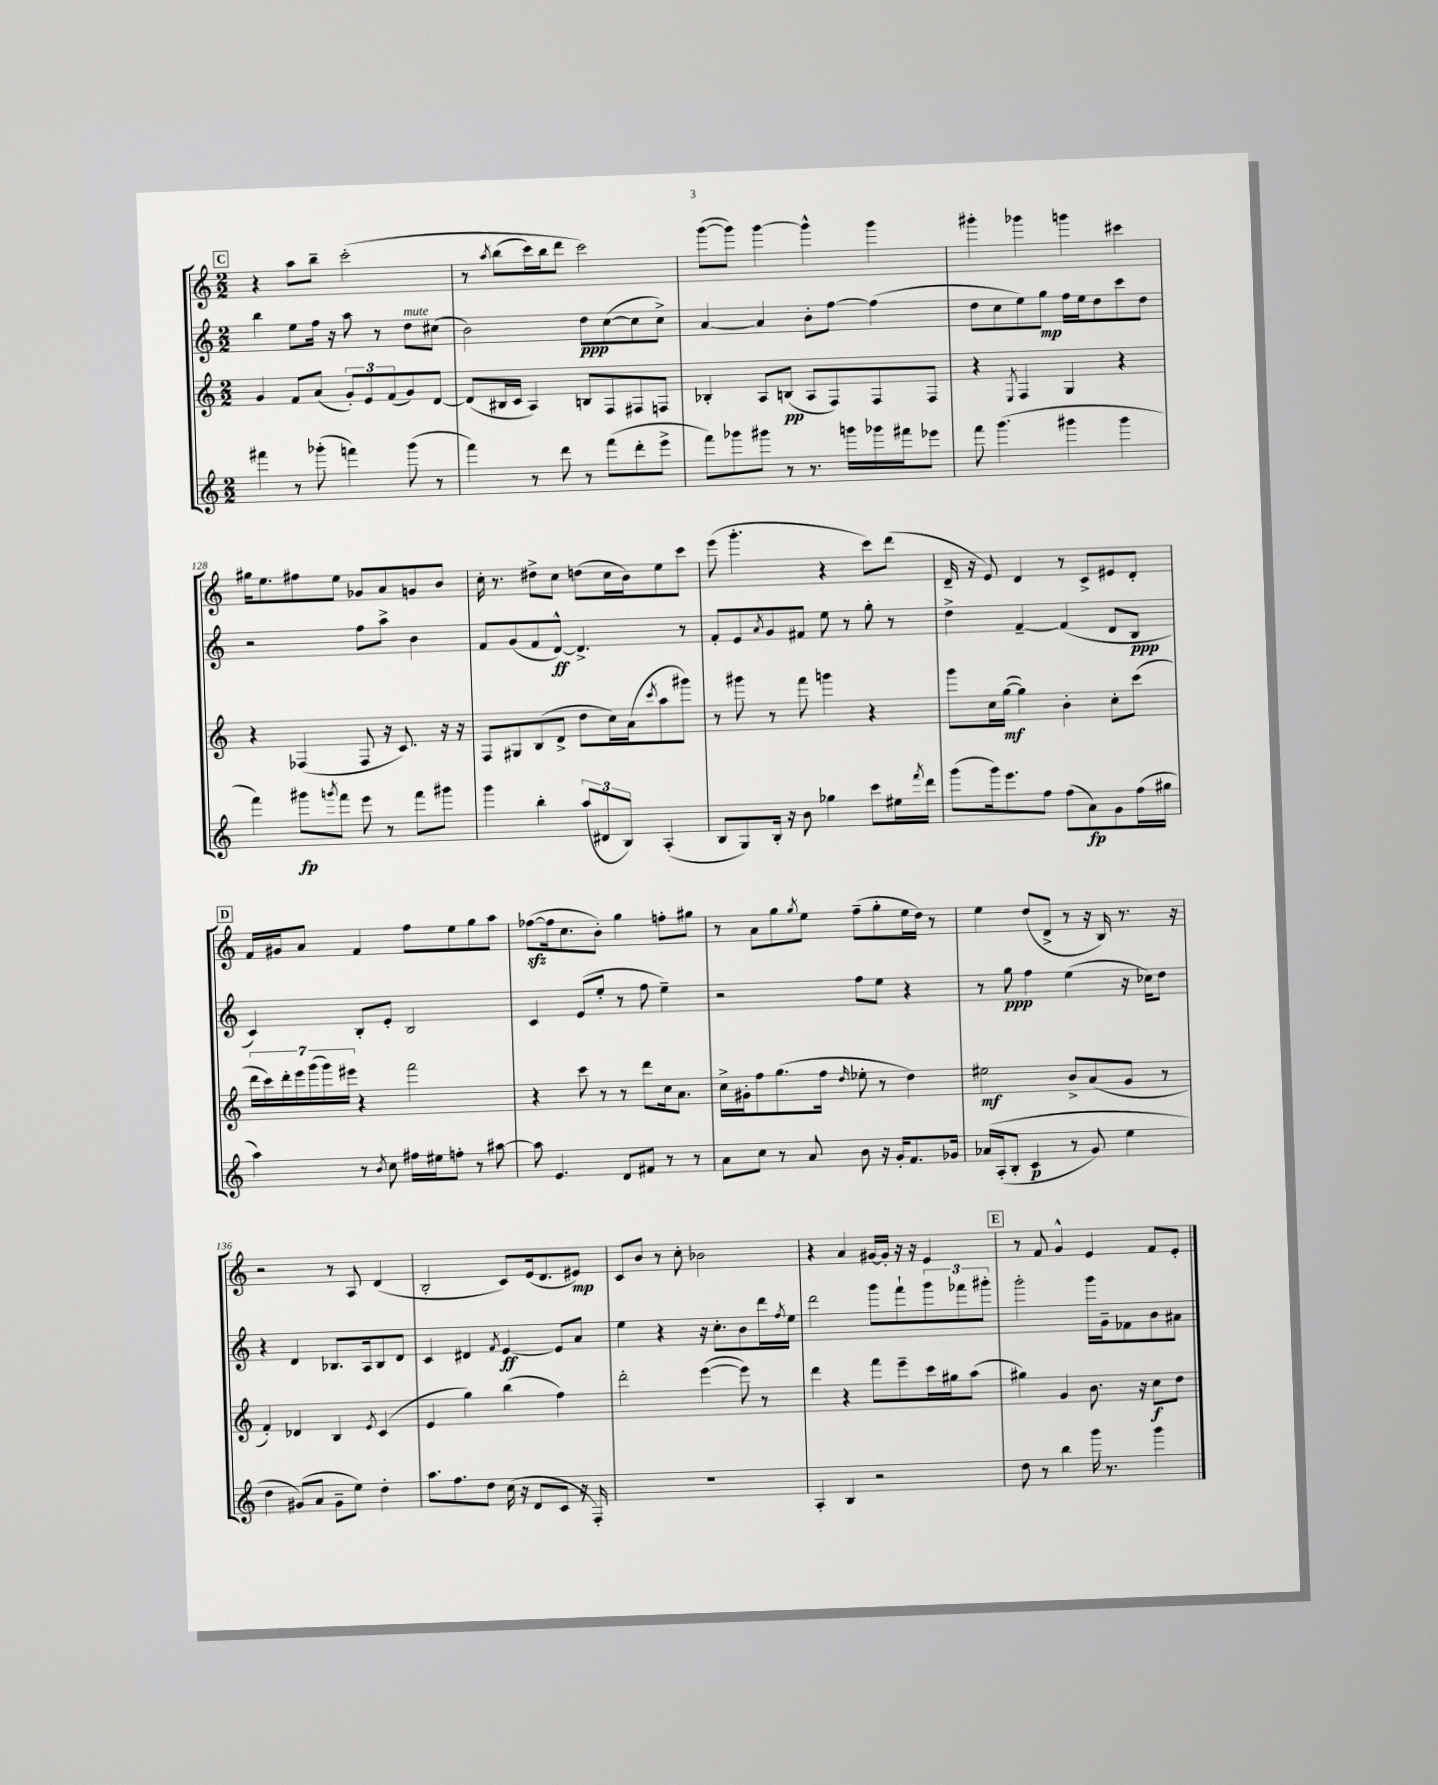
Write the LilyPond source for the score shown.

<<
\new StaffGroup <<
\new Staff = "s0" {
    \clef treble \key c \major \numericTimeSignature \time 2/2
    \mark \markup { \box "C" } r4 a''8 b''8-- c'''2-.\( |
    r8 \acciaccatura { a''8 } b''8( c'''16) b''16 d'''8 c'''2\) |
    g'''8~( g'''8) g'''4~ g'''4-^ g'''4 |
    gis'''4-. ges'''4 g'''4 cis'''4 |
    gis''16 e''8. fis''8 e''8 ges'8 a'8 g'8 b'8 |
    c''16-. r8. dis''8-> c''8 d''8( c''16 b'16) e''8 c'''8 |
    e'''8( g'''4.-. r4 c'''8) d'''8( |
    d'16-- r16 e'8) d'4 r8 c'8-> eis'8 d'8-. |
    \mark \markup { \box "D" } f'16 gis'16 a'8 f'4 f''8 e''8 g''8 a''8 |
    fes''8~\sfz( fes''16 c''8. b'8-.) g''4 f''8-. gis''8 |
    r8 a'8 g''8 \acciaccatura { g''8 } e''8 f''8--( g''8-. e''16 d''16) r8 |
    e''4 d''8( d'8-> r8 r16 b16) r8. r16 |
    r2 r8 a8 d'4( |
    b2-. c'8) e'16( d'8. eis'8\mp) |
    c'8 b'8 r8 c''8-. bes'2 |
    r4 a'4 gis'16~ gis'16-. r16 r16 e'4 |
    \mark \markup { \box "E" } r8 f'8 g'4-^ e'4 f'8 e'8-. \bar "|." |
}
\new Staff = "s1" {
    \clef treble \key c \major \numericTimeSignature \time 2/2
    \mark \markup { \box "C" } b''4 e''8 f''16 r16 a''8 r8 d''8^\markup { \italic "mute" } cis''8( |
    b'2) d''8\ppp c''8~( c''8 c''8->) |
    a'4~ a'4 b'8-. f''8~ f''4( |
    d''8 c''8 e''8) g''8\mp f''16 e''16 d''8 c'''8 d''8 |
    r2 f''8 a''8-> b'4 |
    f'8 g'8( f'8 d'8~-^\ff) d'4.-> r8 |
    f'8-. e'8 \acciaccatura { a'8 } g'8 fis'8 e''8 r8 g''8-. r8 |
    d''4-> f'4~-- f'4( d'8 b8\ppp |
    \mark \markup { \box "D" } c'4) b8-. e'8-. b2 |
    c'4 e'8( e''8-. r8 f''8 e''4--) |
    r2 f''8 e''8 r4 |
    r8 g''8\ppp f''4 e''4( r16 ces''16) d''8 |
    r4 d'4 bes8. a16 bes8 d'8 |
    c'4 dis'4 \acciaccatura { f'8 } e'4~\ff e'8 a'8 |
    e''4 r4 r16 c''8.-. b'8 d'''16 \acciaccatura { f''8 } e''16 |
    d'''2 g'''8 f'''8-! \tuplet 3/2 { g'''8 fes'''8 gis'''8-. } |
    \mark \markup { \box "E" } g'''2-. g'''16 g'16-- fes'8 b'8 ais'8 \bar "|." |
}
\new Staff = "s2" {
    \clef treble \key c \major \numericTimeSignature \time 2/2
    \mark \markup { \box "C" } g'4 f'8 a'8( \tuplet 3/2 { g'8-.) e'8 f'8( } g'8) d'8~ |
    d'8( bis16 c'16 a4) b8 f8 fis8 f8 |
    bes4-. a8 b8\pp( a8 f8) f8 f8 |
    r4 \acciaccatura { e8 } f4 g4 r4 |
    r4 fes4( fes8 r16 c'8.) r16 r16 |
    f8 gis8 b8( d'8-> d''8 c''16) a'16( \acciaccatura { c'''8 } a''8 gis'''8) |
    r8 gis'''8 r8 f'''8 g'''4 r4 |
    g'''8 c''16 g''16~\mf( g''4) b'4-. c''8-. c'''8( |
    \mark \markup { \box "D" } \tuplet 7/4 { d'''16 c'''16) d'''16-. e'''16 g'''16( g'''16) eis'''16 } r4 f'''2 |
    r4 c'''8 r8 r8 d'''8 c''16 a'8. |
    c''16-> gis'16-. f''8 g''8.( f''16 \grace { d''16 } ees''8-. r8 d''4) |
    eis''2\mf b'8-> a'8( g'8 r8 |
    f'4-.) des'4 b4 \acciaccatura { e'8 } c'4( |
    e'4 g''4) b''4( f''4) |
    d'''2-. e'''4~( e'''8) r8 |
    d'''4 r4 f'''8 e'''8-- c'''16 gis''16 a''8( |
    \mark \markup { \box "E" } gis''4) g'4 b'8. r16 c''8\f d''8 \bar "|." |
}
\new Staff = "s3" {
    \clef treble \key c \major \numericTimeSignature \time 2/2
    \mark \markup { \box "C" } fis'''4 r8 ges'''8-.( f'''4) ges'''8( r8 |
    f'''4) r8 d'''8 r8 f'''8( d'''8-. e'''8-> |
    f'''8) ges'''8 gis'''8 r8 r8. g'''16 ges'''16 fis'''16 ees'''8 |
    f'''8 g'''4.( gis'''4 gis'''4 |
    f'''4) gis'''8\fp \acciaccatura { g'''8 } f'''8 e'''8 r8 f'''8 gis'''8 |
    g'''4 b''4-. \tuplet 3/2 { a''8( dis'8 b8) } a4-.( |
    b8 g8) b16-. r16 b'8 ges''4 c'''8 eis''16 \acciaccatura { f'''8 } d'''16 |
    g'''8( g'''16) e'''8. f''8 f''8( a'8\fp) g'8 f''16( gis''16 |
    \mark \markup { \box "D" } a''4) r8 \acciaccatura { b'8 } c''8 fis''16 eis''16 f''8-. r8 ais''8~ |
    ais''8 e'4. d'8 fis'8 r8 r8 |
    a'8 c''8 r8 a'8 b'8 r16 g'16-. f'8. ges'16 |
    aes'16\( a16-.( b8-. c'4\p r8 g'8) e''4 |
    d''4 gis'8(\) a'8 gis'8-- e''8) d''4-. |
    a''8. f''8. d''8 c''16( r16 d'8 c'8 r16 f16-.) |
    R1 |
    a4-. b4 r2 |
    \mark \markup { \box "E" } d''8 r8 b''4 g'''16 r8. g'''4 \bar "|." |
}
>>
>>
\layout { \context { \Score currentBarNumber = #124 } }
